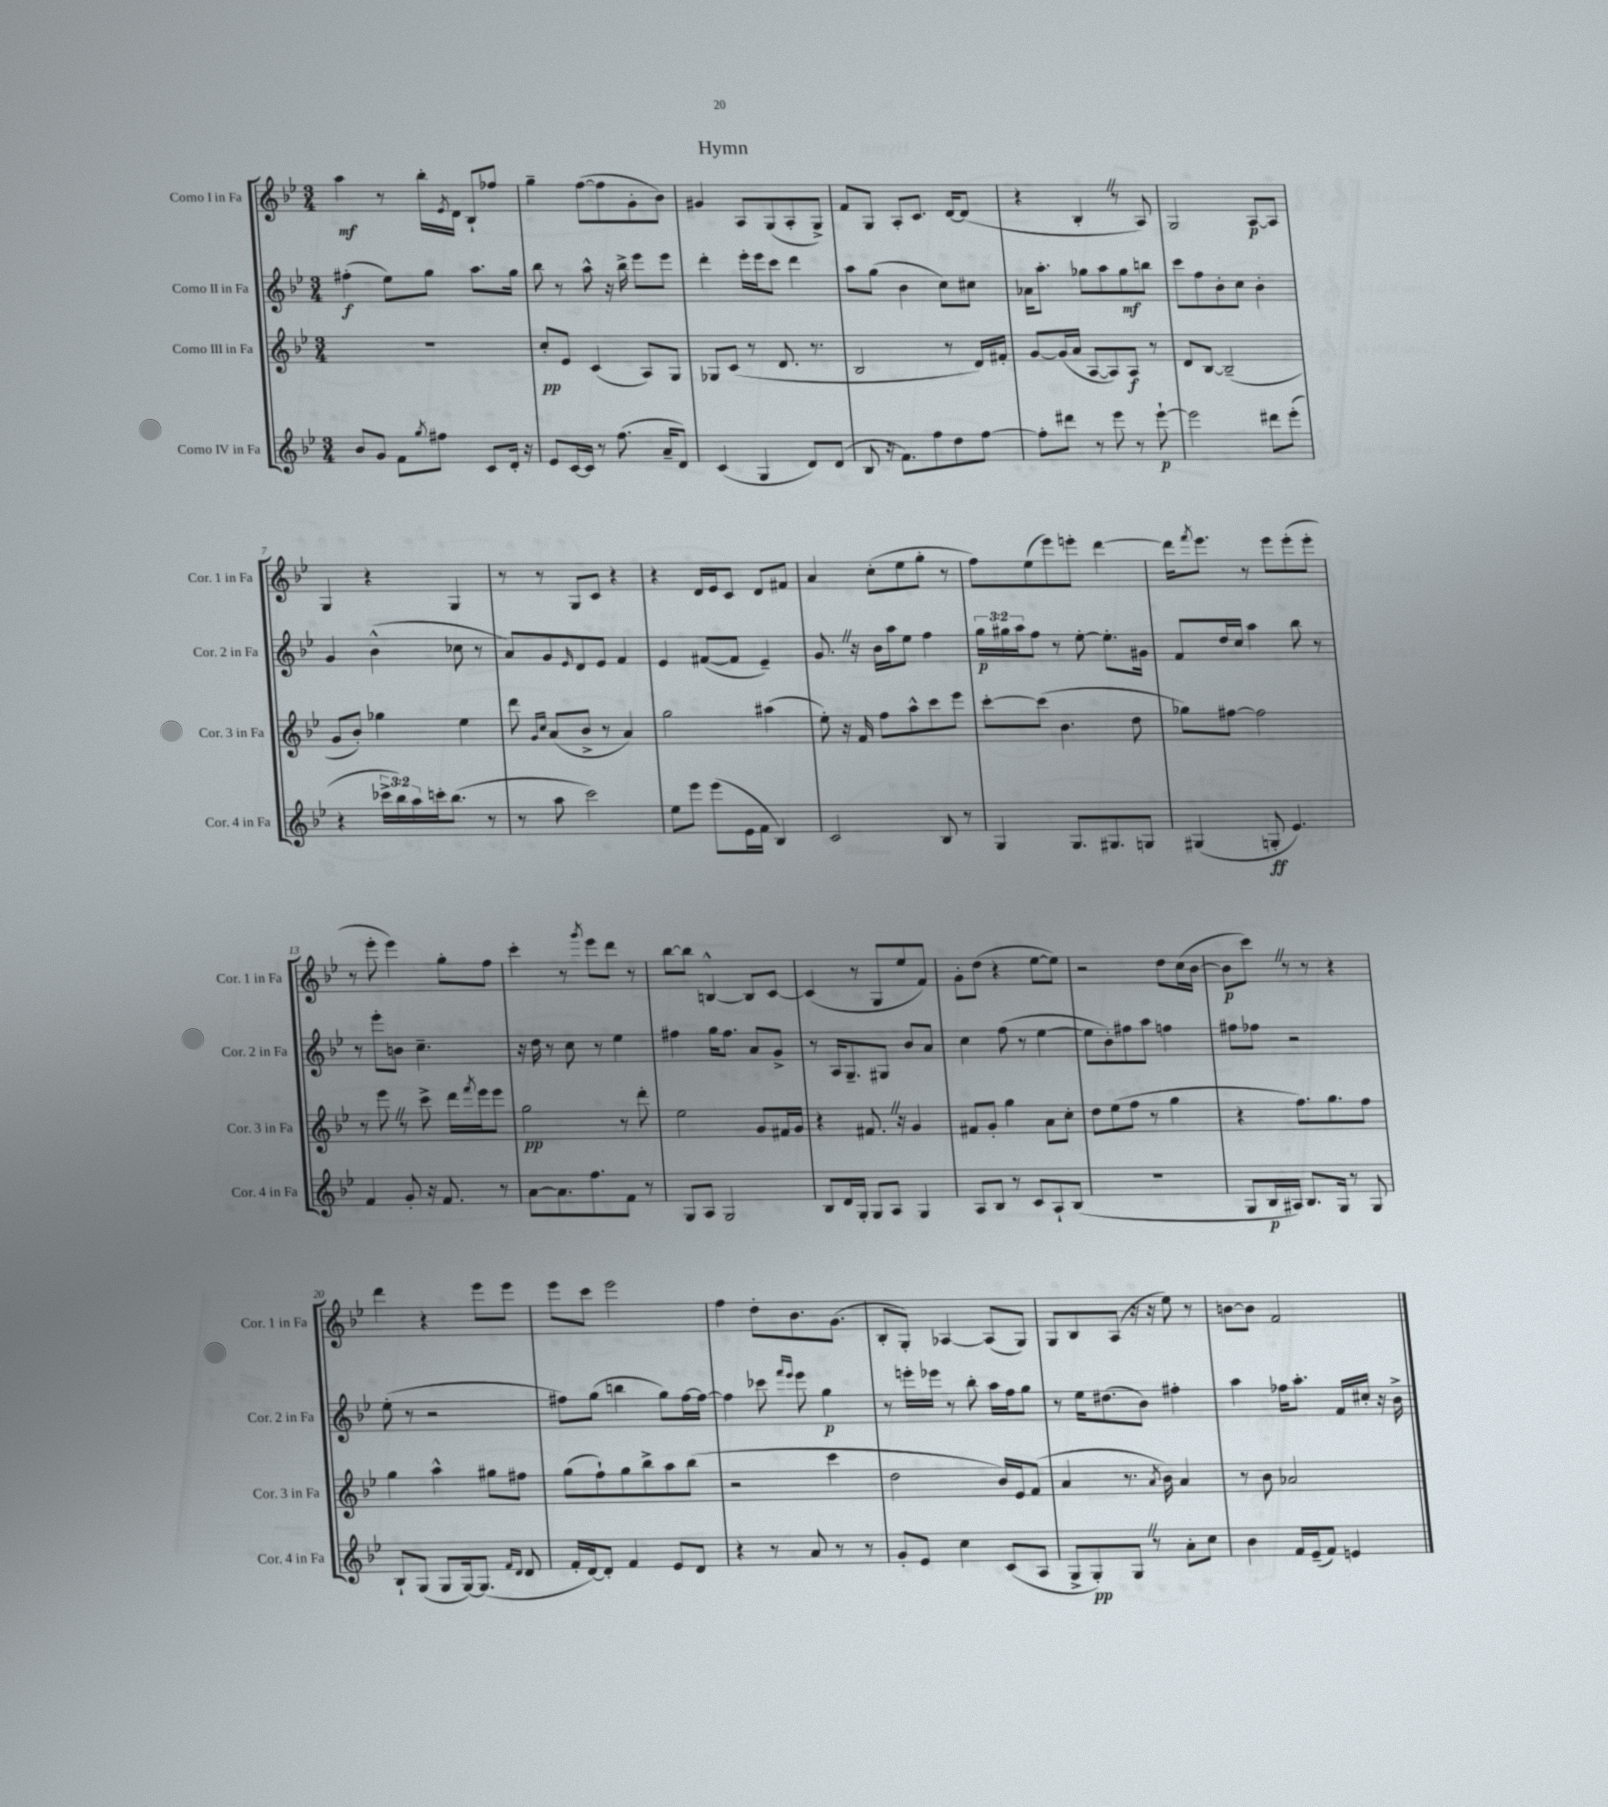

**kern	**kern	**kern	**kern
*staff4	*staff3	*staff2	*staff1
*clefG2	*clefG2	*clefG2	*clefG2
*k[b-e-]	*k[b-e-]	*k[b-e-]	*k[b-e-]
*M3/4	*M3/4	*M3/4	*M3/4
8b-	2.r	(4ff#'	4aa
8g	.	.	.
8f	.	8ee-)	8r
8qgg	.	.	.
8ff#	.	8gg	16bb-'
.	.	.	8qe-
.	.	.	16d
8c	.	8.aa	8B-`
16d'	.	.	8ff-
16r	.	16gg	.
=	=	=	=
8e-	8cc'	8bb-	4gg~
[16c	8e-	8r	.
16c]	.	.	.
8r	(4c	8aa^^	([8ff
(8.ff	.	16r	8ff]
.	.	16bb-^	.
.	8A)	8eee-	8g'
16a~	.	.	.
8d)	8G	8eee-	8b-)
=	=	=	=
(4c	8G-	4ddd'	4g#
.	(8c	.	.
4G	8r	16eee-'	8A
.	.	16eee-	.
.	8.d	8ccc	(8G
8d)	.	4ddd	8A'
.	8.r	.	.
(8d	.	.	8G^)
=	=	=	=
8B-	2B-	8aa	8f
16r	.	(8gg	8G
8.f)	.	.	.
.	.	4b-	8A'
8ff	.	.	8.c
8dd	8r	8cc)	.
.	.	.	[16d
[8ff	16d)	8cc#	(8d]
.	16f#'	.	.
=	=	=	=
8ff']	[8g	16a-	4r
.	.	8.aa'	.
8ddd#	(16g]	.	.
.	16a	.	.
8r	[8A	8gg-	4B-'
8eee-	8A])	8aa	.
8r	8A	8gg-	8r
[8eee-`	8r	8bb	8A)
=	=	=	=
2eee-]	8d	8ccc	2G
.	[8B-	8ff	.
.	(2B-~]	8b-'	.
.	.	8cc	.
8ddd#	.	4b-'	[8A
(8eee-'	.	.	8A]
=	=	=	=
4r	8g	4g	4G
.	8b-')	.	.
24ccc-^	4gg-	(4b-^^	4r
24bb-)	.	.	.
24aa	.	.	.
16ccc'	.	.	.
(8.bb-	.	.	.
.	4ee-	8cc-	4G
8r	.	8r	.
=	=	=	=
8r	8ddd	8a)	8r
.	16qqg	.	.
.	16qqcc	.	.
8aa	(8a	8g	8r
.	.	16qqe-	.
2ccc)	8b-^	8d	8G
.	8r	8e-	8c
.	4a)	4f	4r
=	=	=	=
8ee-	2gg	4e-	4r
8eee-	.	.	.
(8eee-	.	([8f#	16d
.	.	.	16e-
16e-	.	8f#]	8c
16f	.	.	.
4B-)	(4aa#	4e-~)	8d
.	.	.	8f#
=	=	=	=
2c	8ee-')	8.g	4a
.	16r	.	.
.	16f	16r	.
.	8ff	16b-	(8cc'
.	.	16aa	.
.	8aa^^	8ee-	8ee-
8B-	8ccc	4ff	8gg'
8r	8eee-	.	8r
=	=	=	=
4G	[8ccc'	24gg	8ff)
.	.	24gg#	.
.	.	24aa	.
.	(8ccc]	8ff	(8ee-
8.G	4.b-	8r	8eee-)
.	.	[8ee-'	8eee'
8.G#	.	.	.
.	.	8.ee-']	[4ddd
8G	8dd	.	.
.	.	16g#	.
=	=	=	=
(4G#	8gg-)	8f	16ddd]
.	.	.	8qfff
.	.	.	8.eee-
.	[8ff#	16dd	.
.	.	16cc	.
8G'	2ff#]	4aa	8r
4.e-)	.	.	8eee-
.	.	8bb-	(8eee-'
.	.	8r	8eee-'
=	=	=	=
4f	8r	8r	8r
.	8eee-	8eee-'	8eee-'
8g'	8r	8b	4eee-)
16r	8ccc^	4.cc~	.
8.f	.	.	.
.	16ddd	.	8gg'
.	8qfff	.	.
.	16eee-	.	.
8r	8eee-	.	8ff
=	=	=	=
[8a	2gg	16r	4ccc'
.	.	16dd	.
8.a]	.	8r	.
.	.	8cc	8r
8.ff	.	.	.
.	.	.	8qggg
.	.	8r	8eee-
8f	8r	4ee-	8ddd
8r	8ddd'	.	8r
=	=	=	=
8G	2ee-	4ff#	[8bb-
8A	.	.	8bb-]
2G	.	16gg	[4B^^
.	.	8.ff#	.
.	8g	8a	8B]
.	16f#	8g^	[8c
.	16g	.	.
=	=	=	=
8B-	4r	8r	(4c]
16d	.	16A	.
16G'	.	8.G~	.
8G	8.f#	.	8r
8A	.	8G#	8G
.	16r	.	.
4G	4g	8b-	8ee-
.	.	8a	8f)
=	=	=	=
8A	8f#	4cc	8g'
8B-	8g'	.	(8dd
8r	4gg	(8ff	4r
8c	.	8r	.
8A`	8a	[4ee-	[8ee-
(8B-	8cc'	.	8ee-])
=	=	=	=
2.r	8dd	8ee-]	2r
.	(8ee-	8b-')	.
.	8ff	8ff#	.
.	8r	8aa	.
.	4gg	4ff	8dd
.	.	.	(16cc
.	.	.	[16b-
=	=	=	=
8G	4r	8ff#	8b-]
16B-	.	8ff-	8ccc)
16A#)	.	.	.
8.B-	8.ff)	2r	8r
.	.	.	8r
16G	8.gg	.	.
8r	.	.	4r
8G	8ff	.	.
=	=	=	=
8B-`	4gg	(8ee-'	4ddd
(8G	.	8r	.
8G	4aa^^	2r	4r
[16G)	.	.	.
(8.G]	.	.	.
.	8gg#	.	8eee-
16qqf	.	.	.
16qqd	.	.	.
8d	8ff#	.	8eee-
=	=	=	=
16f'	(8gg	8ff#)	8eee-
[16d)	.	.	.
8d']	8ff`)	(8gg	8ccc
4f	8gg	4bb	2eee-
.	8bb-^	.	.
8e-	8aa	8gg)	.
8d	(8bb-	[16ff#	.
.	.	16ff#_	.
=	=	=	=
4r	2r	4ff#]	4ff
8r	.	8ccc-	8dd'
.	.	16qqfff	.
.	.	16qqeee-	.
8a	.	8eee-	8.b-
8r	4ccc	4gg	.
.	.	.	(8.g
8r	.	.	.
=	=	=	=
8g'	2dd	8r	8B-'
8e-	.	16eee'	8G')
.	.	16eee-	.
4cc	.	8r	[4A-
.	.	8bb-'	.
(8c	16b-)	16aa	(8A-]
.	16e-	16ff	.
8A	(8f	8gg	8G)
=	=	=	=
8G^	4a	8r	8G
8G')	.	16ee-	8B-
.	.	(8.dd#	.
8G	8.r	.	(8A
8r	.	8b-)	16r
.	8qa	.	.
.	16b-)	.	16r
8a'	4a	4ff#'	8ee-)
8cc	.	.	8r
=	=	=	=
4b-	8r	4aa	[8b
.	8b-	.	8b]
16f	2a-	16ff-	2f
(16e-~	.	8.aa'	.
8f)	.	.	.
4e	.	16f	.
.	.	16cc#'	.
.	.	16r	.
.	.	16b-^	.
==	==	==	==
*-	*-	*-	*-
